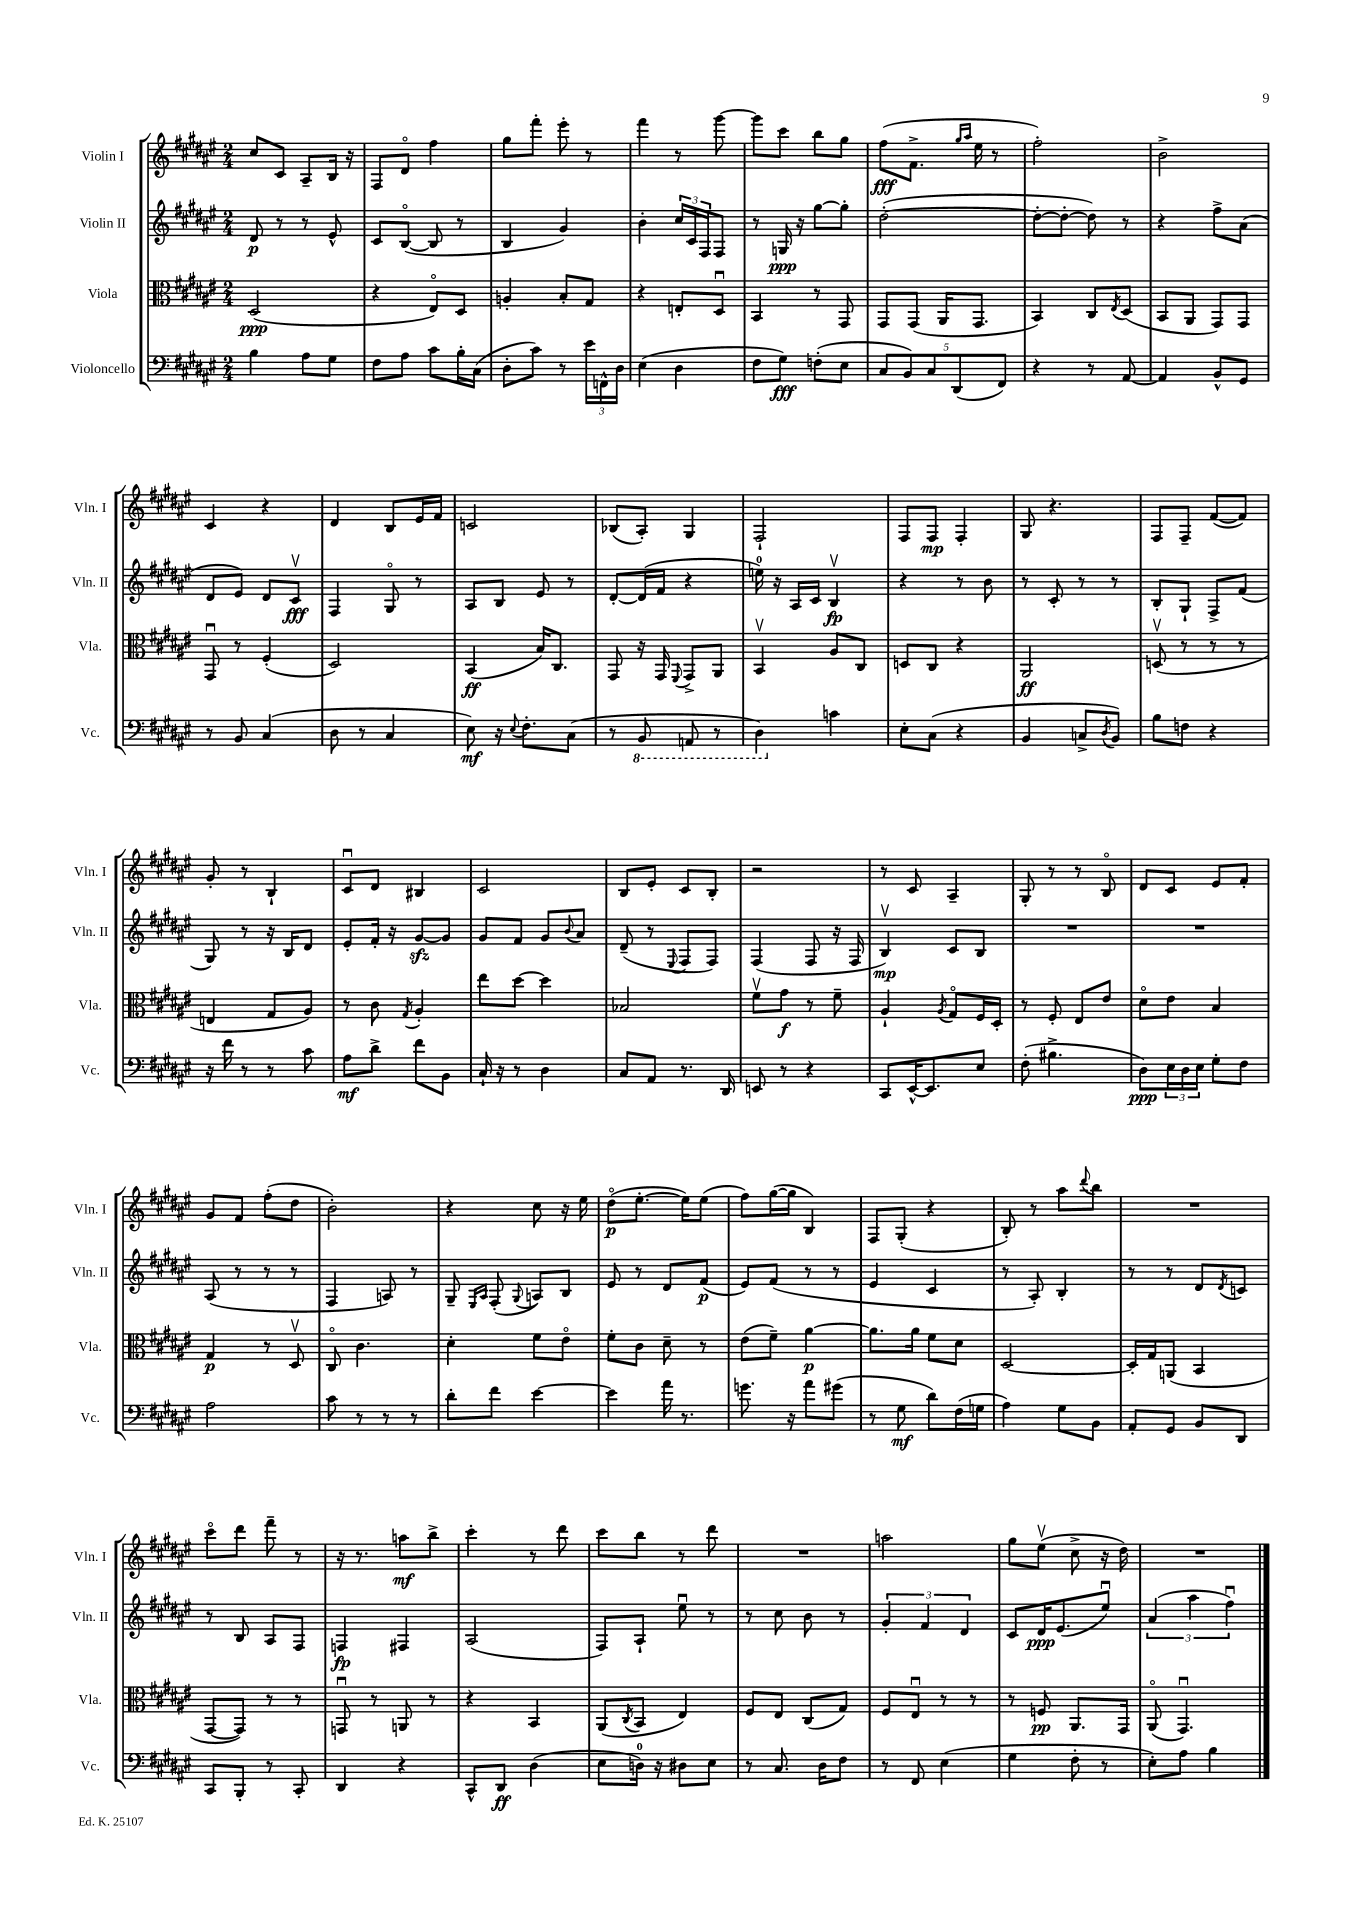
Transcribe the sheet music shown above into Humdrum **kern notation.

**kern	**kern	**kern	**kern
*staff4	*staff3	*staff2	*staff1
*clefF4	*clefC3	*clefG2	*clefG2
*k[f#c#g#d#a#e#]	*k[f#c#g#d#a#e#]	*k[f#c#g#d#a#e#]	*k[f#c#g#d#a#e#]
*M2/4	*M2/4	*M2/4	*M2/4
4B	(2D#	8d#	8cc#
.	.	8r	8c#
8A#	.	8r	8A#~
8G#	.	8e#^^	16B
.	.	.	16r
=	=	=	=
8F#	4r	8c#	8F#
8A#	.	([8Bo	8d#o
8c#	8E#o)	8B]	4ff#
16B'	8D#	8r	.
(16C#	.	.	.
=	=	=	=
8D#'	4A'	4B	8gg#
8c#)	.	.	8fff#'
8r	8B'	4g#)	8eee#'
24e#	8G#	.	8r
24FF^^	.	.	.
24D#	.	.	.
=	=	=	=
(4E#	4r	4b'	4fff#
4D#	8E'	24cc#	8r
.	.	24c#	.
.	.	24F#	.
.	8D#u	8F#	[8ggg#
=	=	=	=
8F#	4BB	8r	8ggg#]
8G#)	.	16G	8ccc#
.	.	16r	.
(8F'	8r	[8gg#	8bb
8E#	8GG#	8gg#']	8gg#
=	=	=	=
10C#	8GG#	([2dd#'	(8ff#
10BB)	.	.	.
.	(8GG#	.	8.f#^
10C#	.	.	.
.	16AA#	.	.
(10DD#	.	.	.
.	.	.	16qqgg#
.	.	.	16qqaa#
.	8.GG#	.	16ee#
.	.	.	8r
10FF#)	.	.	.
=	=	=	=
4r	4BB)	8dd#'_	2ff#')
.	.	8dd#'_	.
8r	8C#	8dd#])	.
.	8qE#	.	.
[8AA#	(8D#	8r	.
=	=	=	=
4AA#]	8BB	4r	2b^
.	8AA#	.	.
8BB^^	8GG#)	8ff#^	.
8GG#	8GG#	(8a#	.
=	=	=	=
8r	8GG#u	8d#	4c#
8BB	8r	8e#)	.
(4C#	(4F#'	8d#	4r
.	.	8c#v	.
=	=	=	=
8D#	2D#)	4F#	4d#
8r	.	.	.
4C#	.	8G#o	8B
.	.	8r	16e#
.	.	.	16f#
=	=	=	=
8E#)	(4BB	8A#	2c
16r	.	8B	.
8qqE#	.	.	.
8.F#'	.	.	.
.	16B)	8e#	.
.	8.C#	.	.
(8C#	.	8r	.
=	=	=	=
8r	8GG#	[8d#'	(8B-
8BBB	16r	(16d#]	8A#')
.	16GG#	16f#	.
.	8qqFF#	.	.
8AAA	8GG#^	4r	4G#
8r	8AA#	.	.
=	=	=	=
4DD#)	4BBv	16ee)	2F#`
.	.	16r	.
.	.	16A#	.
.	.	16c#	.
4c	8A#	4Bv	.
.	8C#	.	.
=	=	=	=
8E#'	8D	4r	8F#
(8C#	8C#	.	8F#
4r	4r	8r	4F#'
.	.	8b	.
=	=	=	=
4BB	2AA#	8r	8G#
.	.	8c#'	4.r
8C^	.	8r	.
8qD#	.	.	.
8BB)	.	8r	.
=	=	=	=
8B	(8Dv	8B'	8F#
8F	8r	8G#`	8F#~
4r	8r	8F#^	([8f#
.	8r	(8f#	8f#])
=	=	=	=
16r	4E	8G#)	8g#'
16f#	.	.	.
8r	.	8r	8r
8r	8G#	16r	4B`
.	.	16B	.
8c#	8A#)	8d#	.
=	=	=	=
8A#	8r	8e#'	8c#u
8d#^	8c#	16f#'	8d#
.	.	16r	.
.	8qG#	.	.
8f#	4A#'	[8g#	4B#
8BB	.	8g#]	.
=	=	=	=
16C#`	8ee#	8g#	2c#
16r	.	.	.
8r	[8dd#	8f#	.
4D#	4dd#]	8g#	.
.	.	8qqb	.
.	.	8a#	.
=	=	=	=
8C#	2B-	(8d#~	8B
8AA#	.	8r	8e#'
.	.	8qqE#	.
8.r	.	8F#	8c#
.	.	8F#)	8B'
16DD#	.	.	.
=	=	=	=
8EE	8f#v	(4F#	2r
8r	8g#	.	.
4r	8r	8F#	.
.	8f#~	16r	.
.	.	16F#	.
=	=	=	=
8CC#	4A#`	4Bv)	8r
[16EE#^^	.	.	8c#
8.EE#]	.	.	.
.	8qA#	.	.
.	8G#o	8c#	4A#~
8E#	16F#	8B	.
.	16D#'	.	.
=	=	=	=
(8F#'	8r	2r	8G#'
4.B#^	8F#'	.	8r
.	8E#	.	8r
.	8e#	.	8Bo
=	=	=	=
8D#)	8d#o	2r	8d#
24E#	8e#	.	8c#
24D#	.	.	.
24E#	.	.	.
8G#'	4B	.	8e#
8F#	.	.	8f#'
=	=	=	=
2A#	4G#	(8A#	8g#
.	.	8r	8f#
.	8r	8r	(8ff#'
.	8D#v	8r	8dd#
=	=	=	=
8c#	8C#o	4F#	2b')
8r	4.c#	.	.
8r	.	8A)	.
8r	.	8r	.
=	=	=	=
8d#'	4d#'	8G#~	4r
.	.	16qqE#	.
.	.	16qqA#	.
8f#	.	(8F#'	.
.	.	8qqG#	.
[4e#	8f#	8A)	8cc#
.	8e#o	8B	16r
.	.	.	16ee#
=	=	=	=
4e#]	8f#'	8e#	(8dd#o
.	8c#	8r	[8.ee#'
16a#	8d#~	8d#	.
8.r	.	.	16ee#])
.	8r	(8f#	(8ee#
=	=	=	=
8.g	(8e#	8e#)	8ff#)
.	8f#~)	(8f#	([16gg#
16r	.	.	16gg#]
8a#	[4a#	8r	4B)
(8g#	.	8r	.
=	=	=	=
8r	8.a#]	4e#	8F#
8G#	.	.	(8G#'
.	16a#	.	.
8d#)	8f#	4c#	4r
(16F#	8d#	.	.
16G	.	.	.
=	=	=	=
4A#)	[2D#	8r	8B')
.	.	8A#')	8r
8G#	.	4B'	8aa#
.	.	.	8qqddd#
8BB	.	.	8bb
=	=	=	=
8AA#'	16D#']	8r	2r
.	16G#	.	.
8GG#	(8AA	8r	.
8BB	4BB	8d#	.
.	.	8qd#	.
8DD#	.	8c	.
=	=	=	=
8CC#	[8GG#	8r	8ccc#o
8BBB'	8GG#])	8B	8ddd#
8r	8r	8A#	8fff#~
8CC#'	8r	8F#	8r
=	=	=	=
4DD#	8GGu	4F	16r
.	.	.	8.r
.	8r	.	.
4r	8AA	4F#	8aa
.	8r	.	8bb^
=	=	=	=
8CC#^^	4r	(2A#	4ccc#'
8DD#	.	.	.
(4D#	4BB	.	8r
.	.	.	8ddd#
=	=	=	=
8E#	(8AA#	8F#)	8ccc#
.	8qC#	.	.
16D)	8BB	8A#`	8bb
16r	.	.	.
8D#	4E#)	8ee#u	8r
8E#	.	8r	8ddd#
=	=	=	=
8r	8F#	8r	2r
8.C#	8E#	8cc#	.
.	(8C#	8b	.
16D#	.	.	.
8F#	8G#)	8r	.
=	=	=	=
8r	8F#	6g#'	2aa
8FF#	8E#u	.	.
.	.	6f#	.
(4E#	8r	.	.
.	.	6d#	.
.	8r	.	.
=	=	=	=
4G#	8r	8c#	8gg#
.	8F	16d#	(8ee#v
.	.	(8.e#	.
8F#'	8.AA#	.	8cc#^
8r	.	8ee#u)	16r
.	16GG#	.	16dd#)
=	=	=	=
8E#')	(8AA#o	(6a#	2r
8A#	4.GG#u)	.	.
.	.	6aa#	.
4B	.	.	.
.	.	6ff#u)	.
==	==	==	==
*-	*-	*-	*-
